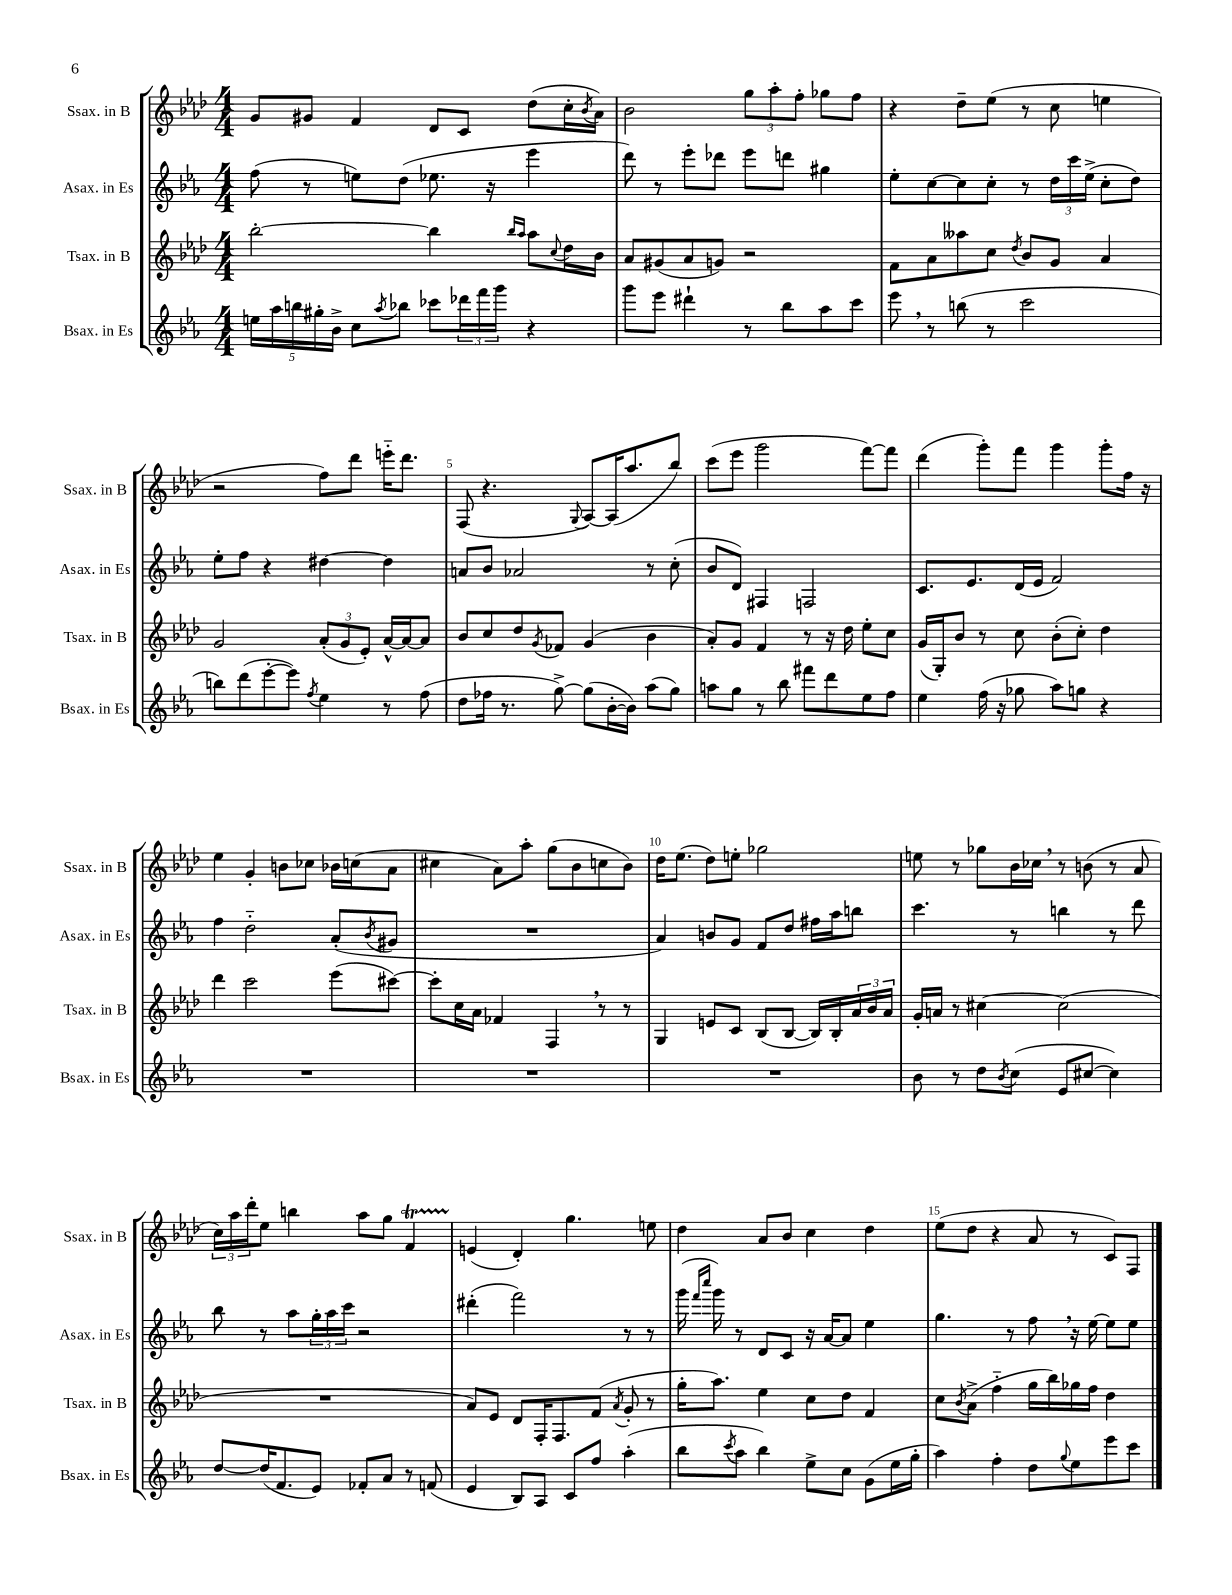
<<
\new StaffGroup <<
\new Staff = "s0" \with { instrumentName = "Ssax. in B" shortInstrumentName = "Ssax. in B" } {
    \clef treble \key aes \major \numericTimeSignature \time 4/4
    g'8 gis'8 f'4 des'8 c'8 des''8( c''16-. \acciaccatura { bes'8 } aes'16) |
    bes'2 \tuplet 3/2 { g''8 aes''8-. f''8-. } ges''8 f''8 |
    r4 des''8-- ees''8( r8 c''8 e''4 |
    r2 f''8) des'''8 e'''16-_ des'''8. |
    f8( r4. \appoggiatura { g8 } aes8~) aes16( aes''8. bes''8) |
    c'''8( ees'''8 g'''2 f'''8~) f'''8 |
    des'''4( g'''8-.) f'''8 g'''4 g'''8-. f''16 r16 |
    ees''4 g'4-. b'8 ces''8 bes'16 c''16( aes'8 |
    cis''4 aes'8) aes''8-. g''8( bes'8 c''8 bes'8) |
    des''16 ees''8.( des''8) e''8-. ges''2 |
    e''8 r8 ges''8 bes'16 ces''16 \breathe r8 b'8( r8 aes'8 |
    \tuplet 3/2 { c''16) aes''16 des'''16-. } ees''8 b''4 aes''8 g''8 f'4\startTrillSpan |
    e'4\stopTrillSpan( des'4-.) g''4. e''8 |
    des''4 aes'8 bes'8 c''4 des''4 |
    ees''8( des''8 r4 aes'8 r8 c'8) f8 \bar "|." |
}
\new Staff = "s1" \with { instrumentName = "Asax. in Es" shortInstrumentName = "Asax. in Es" } {
    \clef treble \key ees \major \numericTimeSignature \time 4/4
    f''8( r8 e''8) d''8( ees''8. r16 ees'''4 |
    d'''8) r8 ees'''8-. des'''8 ees'''8 d'''8 gis''4 |
    ees''8-. c''8~ c''8 c''8-. r8 \tuplet 3/2 { d''16 c'''16 ees''16->( } c''8-. d''8) |
    ees''8-. f''8 r4 dis''4~ dis''4 |
    a'8 bes'8 aes'2 r8 c''8-.( |
    bes'8 d'8) fis4 f2 |
    c'8. ees'8. d'16( ees'16 f'2) |
    f''4 d''2-_ aes'8-.( \acciaccatura { bes'8 } gis'8 |
    R1 |
    aes'4) b'8 g'8 f'8 d''8 fis''16 aes''16 b''8 |
    c'''4. r8 b''4 r8 d'''8 |
    bes''8 r8 aes''8 \tuplet 3/2 { g''16-. aes''16 c'''16 } r2 |
    dis'''4-.( f'''2) r8 r8 |
    g'''16( \grace { f'''16 c''''16 } g'''16) r8 d'8 c'8 r16 aes'16~ aes'8 ees''4 |
    g''4. r8 f''8 \breathe r16 ees''16~ ees''8 ees''8 \bar "|." |
}
\new Staff = "s2" \with { instrumentName = "Tsax. in B" shortInstrumentName = "Tsax. in B" } {
    \clef treble \key aes \major \numericTimeSignature \time 4/4
    bes''2~-. bes''4 \grace { bes''16 aes''16 } aes''8 \appoggiatura { c''8 } des''16 bes'16 |
    aes'8 gis'8( aes'8 g'8) r2 |
    f'8 aes'8 aeses''8 c''8 \acciaccatura { des''8 } bes'8 g'8 aes'4 |
    g'2 \tuplet 3/2 { aes'8-.( g'8 ees'8-.) } aes'16~-^ aes'16~ aes'8 |
    bes'8 c''8 des''8 \acciaccatura { g'8 } fes'8 g'4( bes'4 |
    aes'8-.) g'8 f'4 r8 r16 des''16 ees''8-. c''8 |
    g'16( g16-.) bes'8 r8 c''8 bes'8-.( c''8-.) des''4 |
    des'''4 c'''2 ees'''8( cis'''8~) |
    cis'''8-. c''16 aes'16 fes'4 f4 \breathe r8 r8 |
    g4 e'8 c'8 bes8( bes8~ bes16) bes16-. \tuplet 3/2 { aes'16 bes'16 aes'16 } |
    g'16-. a'16 r8 cis''4~ cis''2( |
    R1 |
    aes'8) ees'8 des'8 f16-. f8. f'8( \acciaccatura { aes'8 } g'8-. r8 |
    g''16-. aes''8.) ees''4 c''8 des''8 f'4 |
    c''8 \acciaccatura { bes'8 } aes'8->( f''4-_ g''16 bes''16) ges''16 f''16 des''4 \bar "|." |
}
\new Staff = "s3" \with { instrumentName = "Bsax. in Es" shortInstrumentName = "Bsax. in Es" } {
    \clef treble \key ees \major \numericTimeSignature \time 4/4
    \tuplet 5/4 { e''16 aes''16 b''16 gis''16-. bes'16-> } c''8 \acciaccatura { aes''8 } bes''8 ces'''8 \tuplet 3/2 { des'''16 f'''16 g'''16 } r4 |
    g'''8 ees'''8 dis'''4-! r8 bes''8 aes''8 c'''8 |
    ees'''8 \breathe r8 b''8( r8 c'''2 |
    b''8) d'''8( ees'''8~-. ees'''8) \acciaccatura { f''8 } ees''4 r8 f''8( |
    d''8 fes''16 r8. g''8~->) g''8( bes'16~-. bes'16) aes''8( g''8) |
    a''8 g''8 r8 bes''8 fis'''8 d'''8 ees''8 f''8 |
    ees''4 f''16( r16 ges''8 aes''8) g''8 r4 |
    R1 |
    R1 |
    R1 |
    bes'8 r8 d''8 \acciaccatura { bes'8 } c''8( ees'8 cis''8~ cis''4) |
    d''8~ d''16( f'8. ees'8) fes'8-. aes'8 r8 f'8( |
    ees'4 bes8) aes8 c'8 f''8 aes''4-.( |
    bes''8 \acciaccatura { c'''8 } aes''8 bes''4) ees''8-> c''8 g'8( ees''16 g''16-. |
    aes''4) f''4-. d''8 \appoggiatura { g''8 } ees''8 ees'''8 c'''8 \bar "|." |
}
>>
>>
\layout { \context { \Score \override BarNumber.break-visibility = ##(#f #t #t) barNumberVisibility = #(every-nth-bar-number-visible 5) } }
